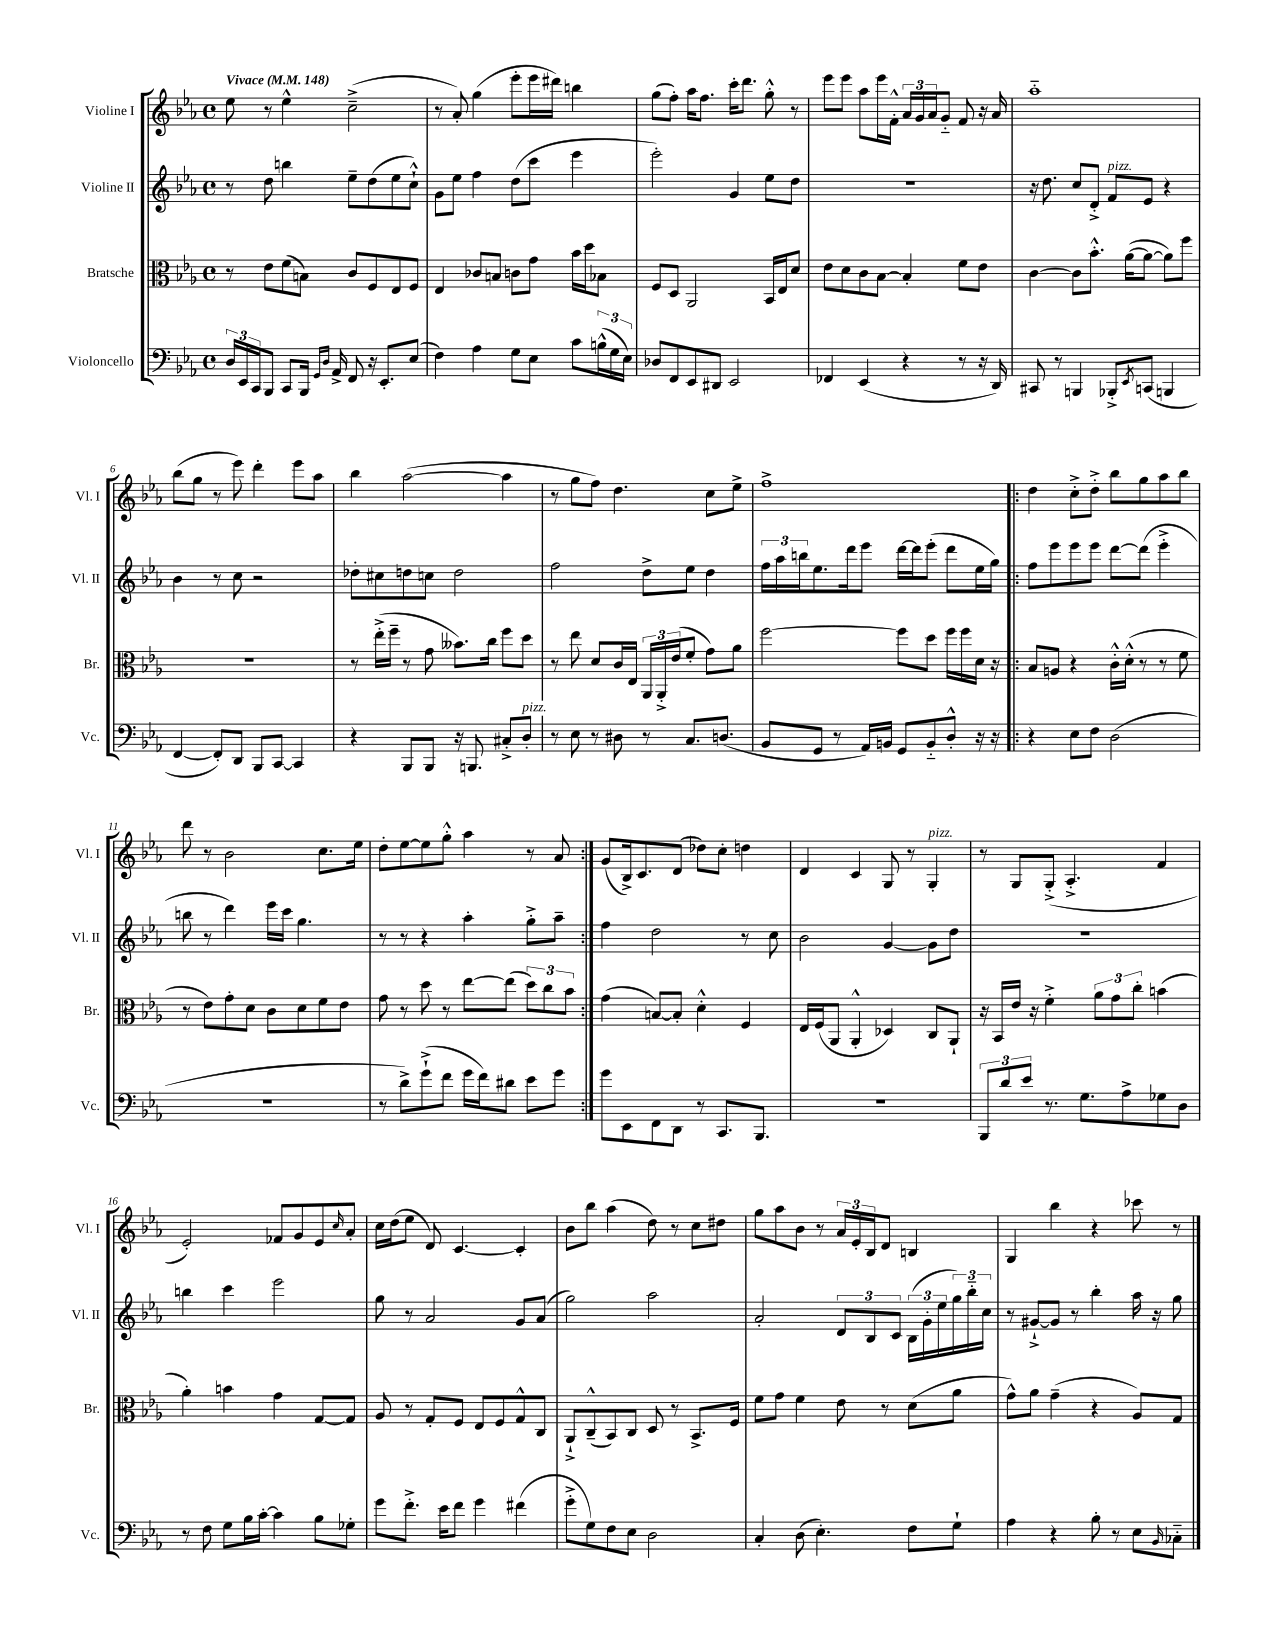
<<
\new StaffGroup <<
\new Staff = "s0" \with { instrumentName = "Violine I" shortInstrumentName = "Vl. I" } {
    \clef treble \key ees \major \defaultTimeSignature \time 4/4 \tempo "Vivace" 4 = 148
    ees''8 r8 ees''4-^ c''2--->( |
    r8 aes'8-.) g''4( ees'''8-. ees'''16 dis'''16) b''4 |
    g''8( f''8-.) aes''16 f''8. c'''16-. d'''8. g''8-.-^ r8 |
    ees'''8 ees'''8 aes''8 ees'''16 f'16-.-^ \tuplet 3/2 { aes'16 g'16 aes'16 } g'8-_ f'8 r16 aes'16 |
    aes''1-_ |
    bes''8( g''8 r8 ees'''8) d'''4-. ees'''8 aes''8 |
    bes''4 aes''2~( aes''4 |
    r8 g''8 f''8) d''4. c''8 ees''8-> |
    f''1-> |
    \repeat volta 2 { d''4 c''8-.-> d''8-.-> bes''8 g''8 aes''8 bes''8 |
    d'''8 r8 bes'2 c''8. ees''16 |
    d''8-. ees''8~ ees''8 g''8-.-^ aes''4 r8 aes'8 | }
    g'8( bes16->) c'8. d'8( des''8) c''8-. d''4 |
    d'4 c'4 g8 r8 g4-.^\markup { \italic "pizz." } |
    r8 g8 g8-.->( aes4.-.-> f'4 |
    ees'2-.) fes'8 g'8 ees'8 \grace { c''16 } aes'8-. |
    c''16 d''16( ees''8 d'8) c'4.~ c'4-. |
    bes'8 bes''8 aes''4( d''8) r8 c''8 dis''8 |
    g''8 aes''8 bes'8 r8 \tuplet 3/2 { aes'16 ees'16-. bes16 } d'8 b4 |
    g4 bes''4 r4 ces'''8 r8 \bar "|." |
}
\new Staff = "s1" \with { instrumentName = "Violine II" shortInstrumentName = "Vl. II" } {
    \clef treble \key ees \major \defaultTimeSignature \time 4/4
    r8 d''8 b''4 ees''8-- d''8( ees''8 c''8-!-^) |
    g'8 ees''8 f''4 d''8( c'''8 ees'''4 |
    ees'''2-.) g'4 ees''8 d''8 |
    R1 |
    r16 d''8. c''8 d'8-.-> f'8^\markup { \italic "pizz." } ees'8 r4 |
    bes'4 r8 c''8 r2 |
    des''8-. cis''8 d''8 c''8 d''2 |
    f''2 d''8-> ees''8 d''4 |
    \tuplet 3/2 { f''16 aes''16 b''16 } ees''8. d'''16 ees'''8 d'''16~ d'''16 ees'''8-.( d'''8 ees''16 g''16) |
    \repeat volta 2 { f''8 ees'''8 ees'''8 ees'''8 d'''8~ d'''8( ees'''4-.-> |
    b''8 r8 d'''4) ees'''16 c'''16 g''4. |
    r8 r8 r4 aes''4-. g''8-.-> aes''8-- | }
    f''4 d''2 r8 c''8 |
    bes'2 g'4~ g'8 d''8 |
    R1 |
    b''4 c'''4 ees'''2 |
    g''8 r8 aes'2 g'8 aes'8( |
    g''2) aes''2 |
    aes'2-. \tuplet 3/2 { d'8 bes8 c'8 } \tuplet 3/2 { bes16( g'16-. ees''16 } \tuplet 3/2 { g''16) bes''16-_ c''16 } |
    r8 gis'8~-!-> gis'8 r8 bes''4-. aes''16 r16 g''8 \bar "|." |
}
\new Staff = "s2" \with { instrumentName = "Bratsche" shortInstrumentName = "Br." } {
    \clef alto \key ees \major \defaultTimeSignature \time 4/4
    r8 ees'8 f'8( b8) c'8 f8 ees8 f8 |
    ees4 ces'8 b8 c'8 g'8 bes'16 d''16 bes8 |
    f8 d8 aes,2 bes,16 ees16 d'8 |
    ees'8 d'8 c'8 bes8~ bes4-. f'8 ees'8 |
    c'4~ c'8 bes'8.-.-^ aes'16~( aes'8~ aes'8) f''8 |
    r1 |
    r8 ees''16-.->( f''16-- r8 g'8 beses'8.) c''16 f''8 d''8 |
    r8 ees''8 d'8 c'16 ees16 \tuplet 3/2 { aes,16 aes,16-.-> ees'16( } f'8-. g'8) aes'8 |
    f''2~ f''8 d''8 f''16 f''16 d'16 r16 |
    \repeat volta 2 { bes8 a8 r4 c'16-.-^ d'16-.-^( r8 r8 f'8 |
    r8 ees'8) g'8-. d'8 c'8 d'8 f'8 ees'8 |
    g'8 r8 d''8 r8 ees''8~ ees''8( \tuplet 3/2 { d''8) c''8 bes'8 } | }
    g'4( b8~) b8-. d'4-.-^ f4 |
    ees16 f16( aes,8 aes,4-.-^ des4) c8 aes,8-! |
    r16 bes,16 ees'16 r16 f'4-.-> \tuplet 3/2 { aes'8 g'8 c''8-. } b'4( |
    aes'4-.) b'4 g'4 g8~ g8 |
    aes8 r8 g8-. f8 ees8 f8 g8-^ c8 |
    aes,8-!-> c8---^( bes,8) c8 d8 r8 bes,8.-> f16 |
    f'8 g'8 f'4 ees'8 r8 d'8( aes'8 |
    g'8-^) aes'8 g'4--( r4 aes8) g8 \bar "|." |
}
\new Staff = "s3" \with { instrumentName = "Violoncello" shortInstrumentName = "Vc." } {
    \clef bass \key ees \major \defaultTimeSignature \time 4/4
    \tuplet 3/2 { d16 ees,16 c,16 } bes,,8 c,8 bes,,16 \grace { g,16 d16 } aes,16-> f,8 r16 ees,8.-. ees8( |
    f4) aes4 g8 ees8 c'8 \tuplet 3/2 { b16-^( g16 ees16) } |
    des8 f,8 ees,8 dis,8 ees,2 |
    fes,4 ees,4( r4 r8 r16 d,16) |
    cis,8 r8 b,,4 bes,,8-.-> \acciaccatura { ees,8 } c,8( b,,4 |
    f,4~ f,8-.) d,8 bes,,8 c,8~ c,4 |
    r4 bes,,8 bes,,8 r16 b,,8. cis8-.-> d8-.^\markup { \italic "pizz." } |
    r8 ees8 r8 dis8 r8 c8. d8.( |
    bes,8 g,8 r8 aes,16) b,16 g,8 b,8-_ d8-.-^ r16 r16 |
    \repeat volta 2 { r4 ees8 f8 d2( |
    R1 |
    r8 d'8->) g'8-!->( f'8 g'16 f'16) dis'8 ees'8 g'8 | }
    g'8 ees,8 f,8 d,8 r8 c,8. bes,,8. |
    R1 |
    \tuplet 3/2 { bes,,8 d'8 ees'8 } r8. g8. aes8-> ges8 d8 |
    r8 f8 g8 bes16 c'16~-. c'4 bes8 ges8-. |
    g'8 f'8.-.-> ees'16 f'8 g'4 fis'4( |
    g'8-.-> g8) f8 ees8 d2 |
    c4-. d8( ees4.-.) f8 g8-! |
    aes4 r4 bes8-. r8 ees8 \grace { bes,16 } ces8-_ \bar "|." |
}
>>
>>
